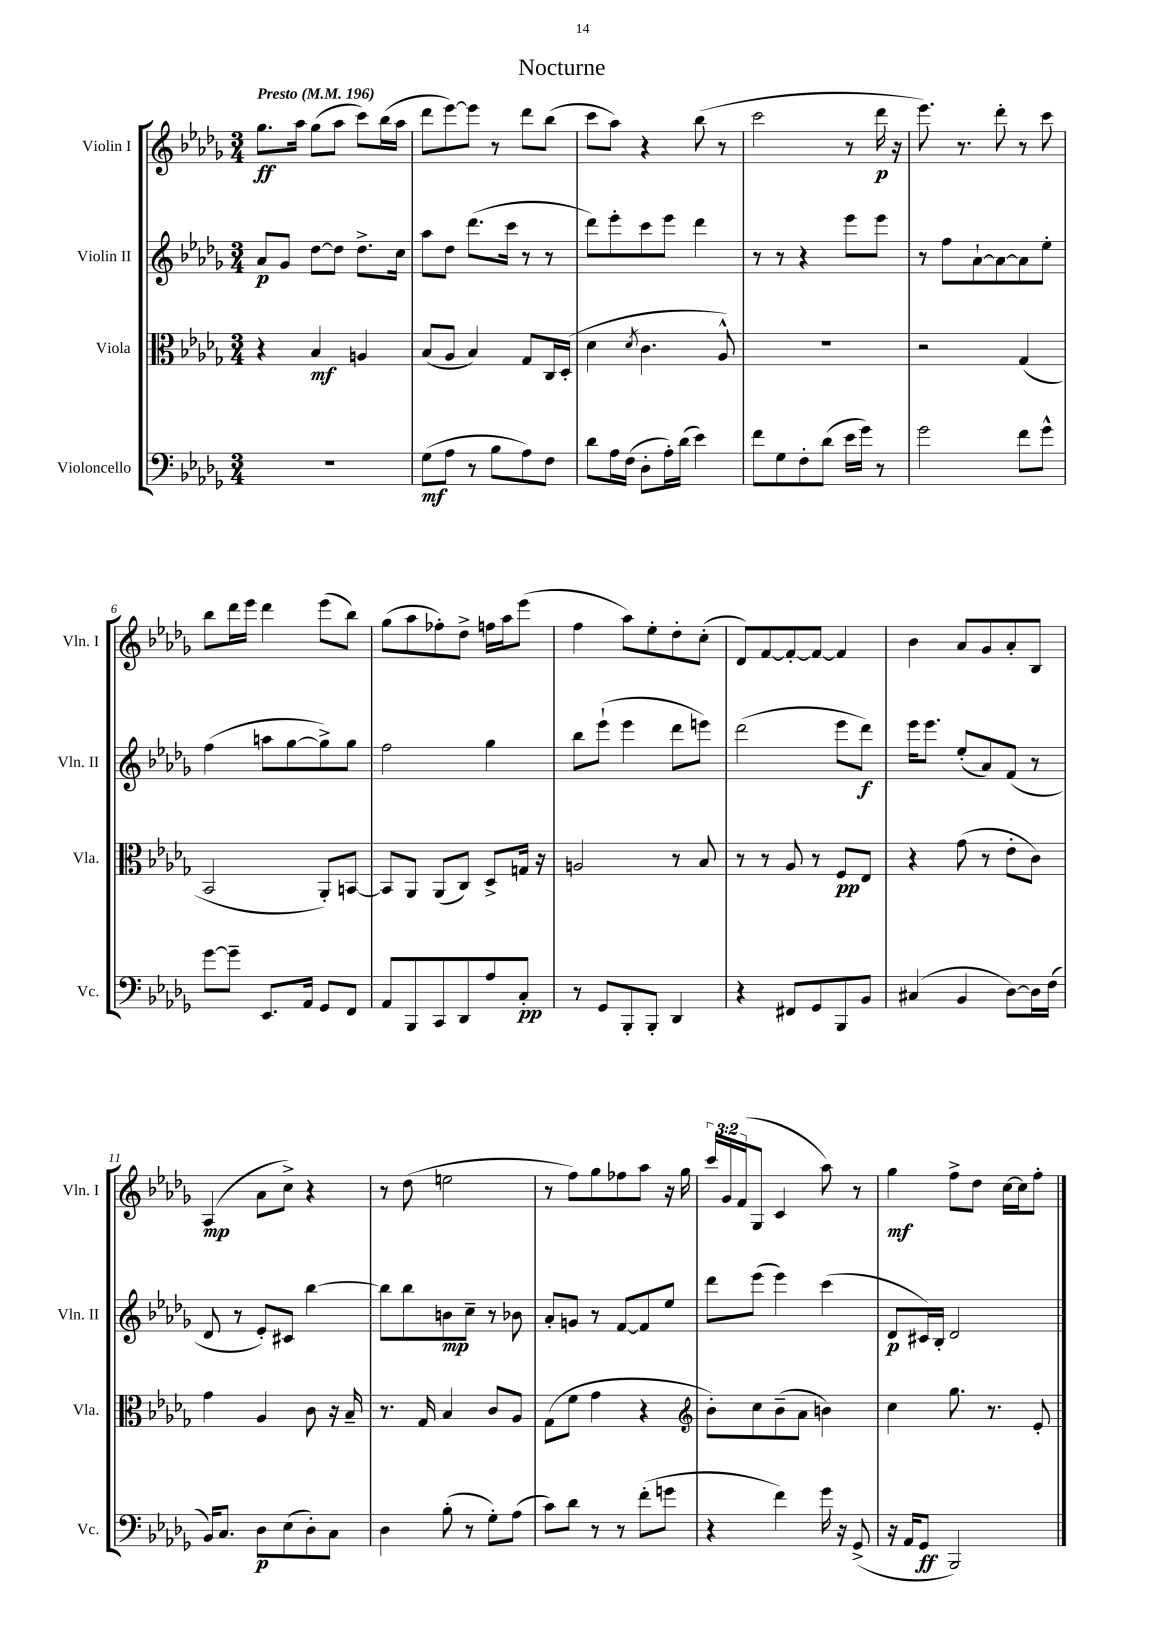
\header { title = "Nocturne" }
<<
\new StaffGroup <<
\new Staff = "s0" \with { instrumentName = "Violin I" shortInstrumentName = "Vln. I" } {
    \clef treble \key des \major \numericTimeSignature \time 3/4 \override Staff.TupletNumber.text = #tuplet-number::calc-fraction-text \tempo "Presto" 4 = 196
    ges''8.\ff aes''16 ges''8( aes''8 c'''8) bes''16( aes''16 |
    des'''8 ees'''8~) ees'''8 r8 des'''8 bes''8( |
    c'''8 aes''8) r4 bes''8( r8 |
    c'''2 r8 des'''16\p r16 |
    ees'''8.) r8. des'''8-. r8 c'''8 |
    bes''8 des'''16 ees'''16 des'''4 ees'''8( bes''8) |
    ges''8( aes''8 fes''8-.) des''8-> f''16 aes''16 ees'''8( |
    f''4 aes''8) ees''8-. des''8-. c''8-.( |
    des'8) f'8~ f'8~-. f'8~ f'4 |
    bes'4 aes'8 ges'8 aes'8-. bes8 |
    aes4\mp( aes'8 c''8->) r4 |
    r8 des''8( e''2 |
    r8 f''8) ges''8 fes''8 aes''8 r16 ges''16 |
    \tuplet 3/2 { c'''16 ges'16 f'16( } ges8 c'4 aes''8) r8 |
    ges''4\mf f''8-> des''8 c''16~ c''16 f''8-. \bar "|." |
}
\new Staff = "s1" \with { instrumentName = "Violin II" shortInstrumentName = "Vln. II" } {
    \clef treble \key des \major \numericTimeSignature \time 3/4
    aes'8\p ges'8 des''8~ des''8 des''8.-> c''16 |
    aes''8 des''8 des'''8.( c'''16 r8 r8 |
    des'''8) ees'''8-. c'''8 ees'''8 des'''4 |
    r8 r8 r4 ees'''8 ees'''8 |
    r8 f''8 aes'8~-! aes'8~ aes'8 ees''8-. |
    f''4( a''8 ges''8~ ges''8->) ges''8 |
    f''2 ges''4 |
    bes''8 ees'''8-!( ees'''4 des'''8 e'''8) |
    des'''2( ees'''8 des'''8\f) |
    ees'''16 ees'''8. ees''8-.( aes'8) f'8( r8 |
    des'8 r8 ees'8-.) cis'8 bes''4~ |
    bes''8 bes''8 b'8\mp c''8-- r8 bes'8 |
    aes'8-. g'8 r8 f'8~ f'8 ees''8 |
    des'''8 ees'''8( ees'''4) c'''4( |
    des'8\p cis'16) bes16-. des'2 \bar "|." |
}
\new Staff = "s2" \with { instrumentName = "Viola" shortInstrumentName = "Vla." } {
    \clef alto \key des \major \numericTimeSignature \time 3/4
    r4 bes4\mf a4 |
    bes8( aes8 bes4) ges8 c16 des16-.( |
    des'4 \acciaccatura { des'8 } c'4. aes8-^) |
    R2. |
    r2 ges4( |
    bes,2 aes,8-.) b,8~ |
    b,8 aes,8 aes,8( c8) des8-> g16 r16 |
    a2 r8 bes8 |
    r8 r8 aes8 r8 f8\pp ees8 |
    r4 ges'8( r8 ees'8-. c'8) |
    ges'4 aes4 c'8 r16 bes16-- |
    r8. ges16 bes4 c'8 aes8 |
    ges8( f'8 ges'4 r4 |
    \clef treble bes'8-.) c''8 bes'8--( aes'8 b'4) |
    c''4 ges''8. r8. ees'8-. \bar "|." |
}
\new Staff = "s3" \with { instrumentName = "Violoncello" shortInstrumentName = "Vc." } {
    \clef bass \key des \major \numericTimeSignature \time 3/4
    R2. |
    ges8\mf( aes8 r8 bes8 aes8) f8 |
    des'8 aes16 f16( des8-. aes16-.) des'16( ees'4) |
    f'8 ges8 f8-. des'8( ees'16 ges'16) r8 |
    ges'2 f'8 ges'8-^ |
    ges'8~ ges'8-- ees,8. aes,16 ges,8 f,8 |
    aes,8 bes,,8 c,8 des,8 aes8 c8-.\pp |
    r8 ges,8 bes,,8-. bes,,8-. des,4 |
    r4 fis,8 ges,8 bes,,8 bes,8 |
    cis4( bes,4 des8~) des16 f16( |
    bes,16) c8. des8\p ees8( des8-.) c8 |
    des4 bes8-.( r8 ges8-.) aes8( |
    c'8) des'8 r8 r8 f'8-.( g'8 |
    r4 f'4) ges'16 r16 ges,8->( |
    r16 aes,16 ges,8\ff bes,,2) \bar "|." |
}
>>
>>
